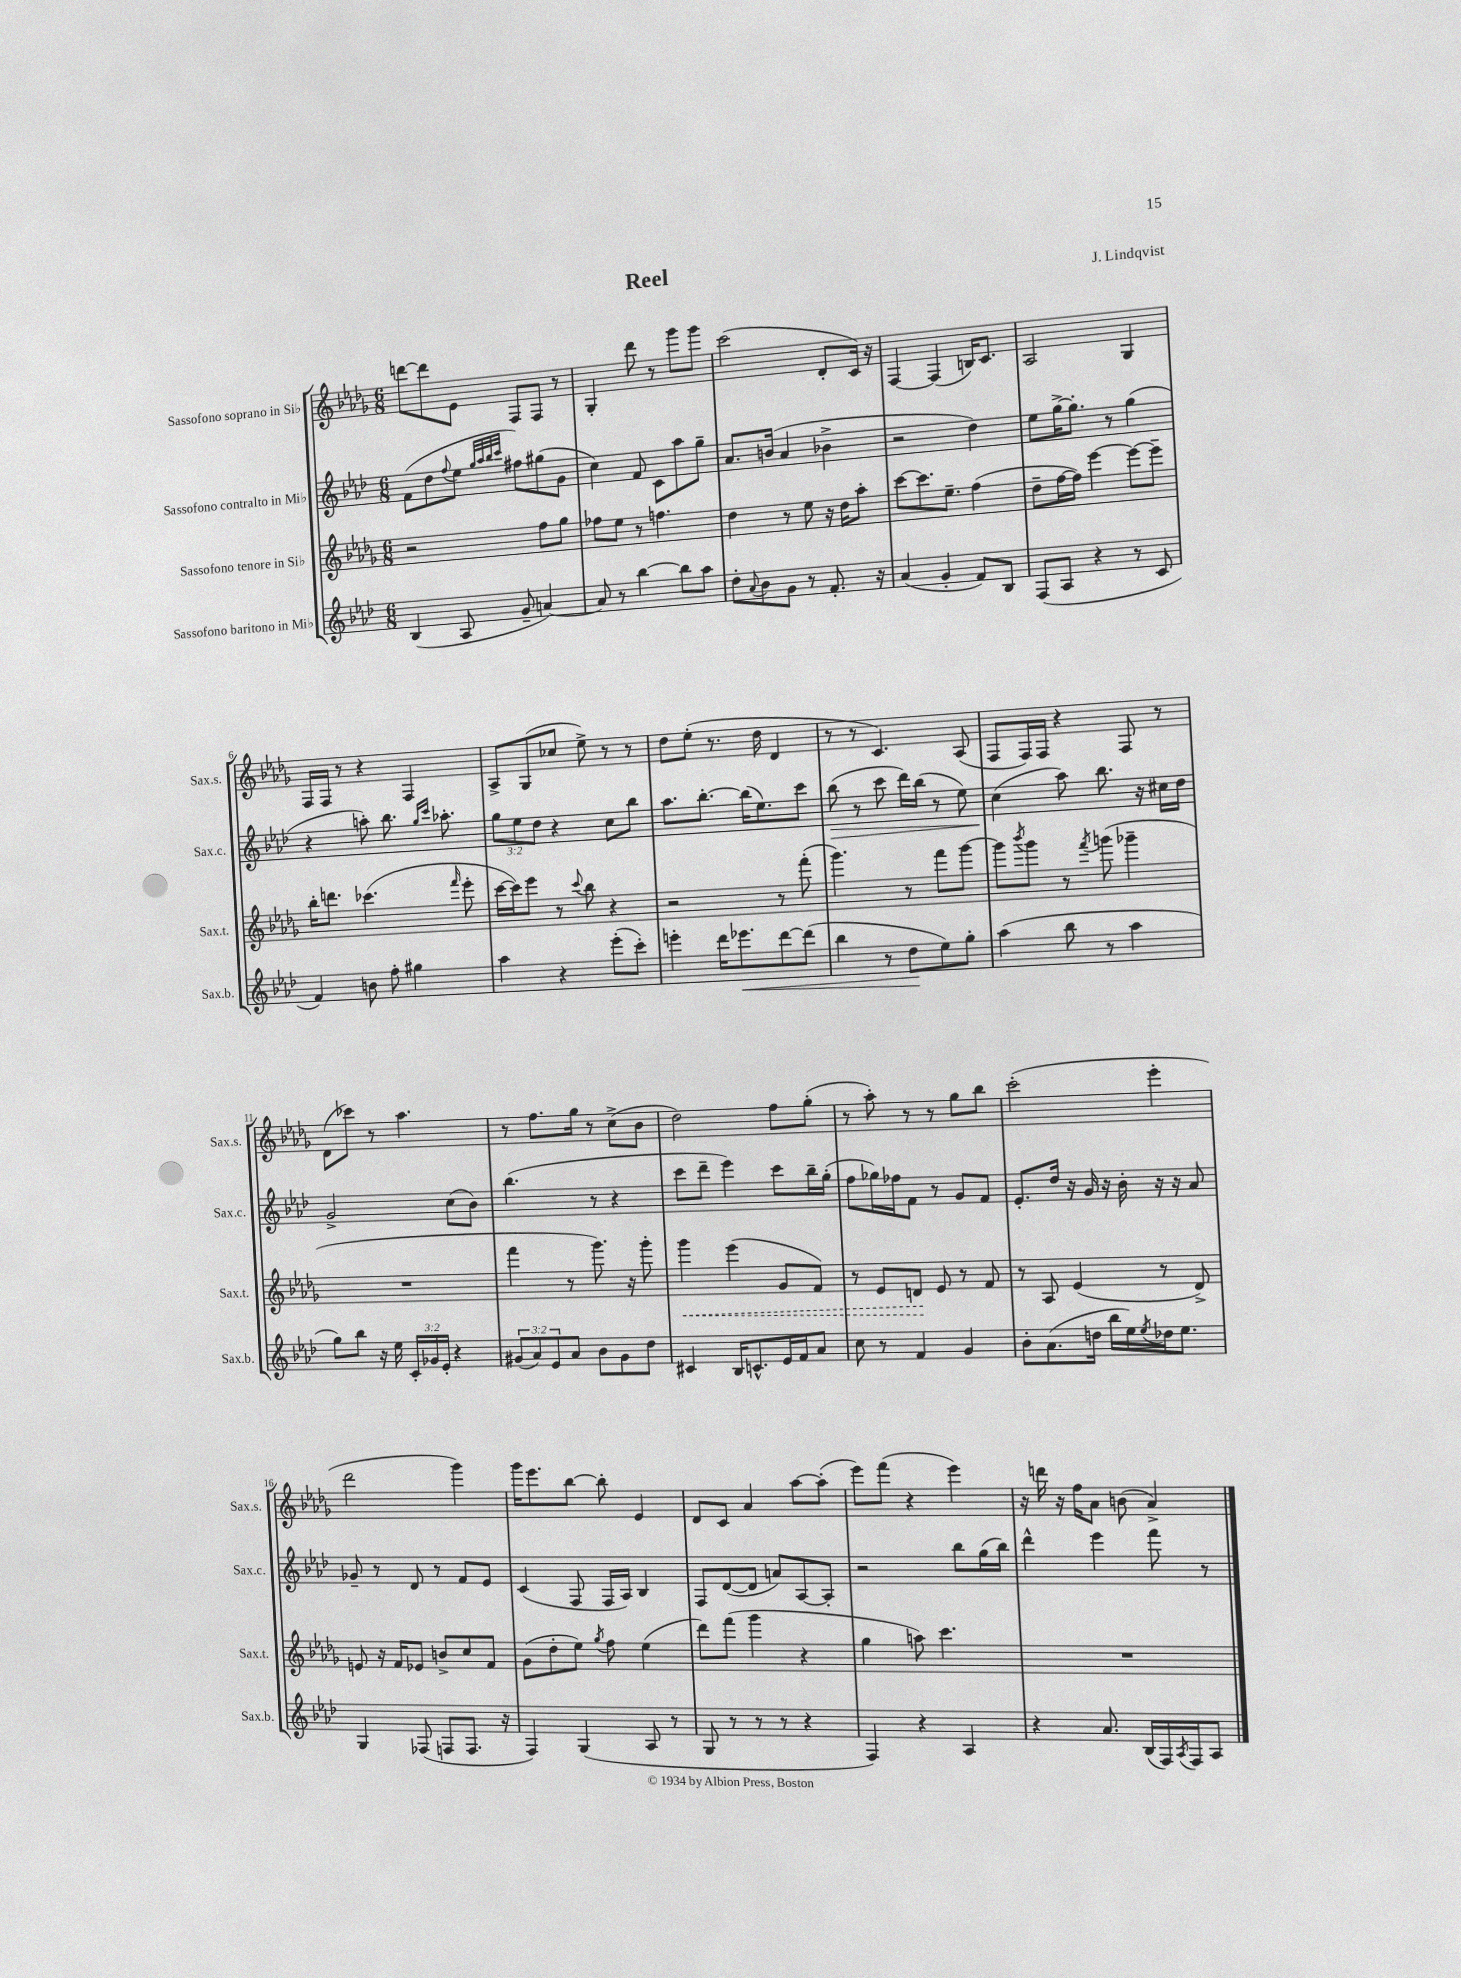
\header { title = "Reel" composer = "J. Lindqvist" }
<<
\new StaffGroup <<
\new Staff = "s0" \with { instrumentName = "Sassofono soprano in Sib" shortInstrumentName = "Sax.s." } {
    \clef treble \key des \major \numericTimeSignature \time 6/8
    d'''8~ d'''8 ees'8 f8 f8 r8 |
    ges4-. des'''8 r8 ges'''8 ges'''8 |
    c'''2( des'8-. c'16) r16 |
    f4~ f4( b16) c'8. |
    aes2 ges4 |
    f16 f16 r8 r4 f4 |
    aes8-> ges8( ces''8 ees''8->) r8 r8 |
    des''8 ees''8-.( r8. des''16 des'4 |
    r8 r8 c'4.) aes8( |
    f8 f16) f16 r4 f8 r8 |
    des'8( ces'''8) r8 aes''4. |
    r8 f''8. ges''16 r8 c''8->( bes'8 |
    des''2) f''8 ges''8-.( |
    r8 aes''8-.) r8 r8 ges''8 bes''8 |
    c'''2-.( ees'''4-. |
    des'''2 ges'''4) |
    ges'''16 ees'''8. bes''8~ bes''8-. ees'4 |
    des'8 c'8 aes'4 aes''8~ aes''8-.( |
    ees'''8) f'''8( r4 ees'''4) |
    r16 d'''16 r16 f''16 aes'8 b'8( aes'4->) \bar "|." |
}
\new Staff = "s1" \with { instrumentName = "Sassofono contralto in Mib" shortInstrumentName = "Sax.c." } {
    \clef treble \key aes \major \numericTimeSignature \time 6/8 \override Staff.TupletNumber.text = #tuplet-number::calc-fraction-text
    f'8( des''8 \appoggiatura { f''8 } ees''8 \grace { g''32 aes''32 bes''32 c'''32 } fis''8) gis''8( g'8 |
    c''4) f'8 c'8 aes''8 g''8-- |
    aes'8. b'16( aes'4 bes'4-> |
    r2 des''4) |
    ees''8 g''16~-> g''8.-. r8 g''4( |
    r4 a''8-.) bes''8. \grace { g''16 c'''16 } aes''8.-. |
    \tuplet 3/2 { g''8 ees''8 des''8 } r4 c''8 bes''8 |
    aes''8. bes''8.~-. bes''16( ees''8.) c'''8 |
    bes''8\>( r8 c'''8 des'''16) bes''16( r8 ees''8) |
    c''4\!( aes''8) bes''8. r16 cis''16 des''16 |
    g'2-> c''8( bes'8) |
    bes''4.( r8 r4 |
    c'''8 des'''8-- ees'''4) c'''8 bes''16-- g''16-.( |
    f''8 ges''16) fes''16 f'8 r8 g'8 f'8 |
    ees'8.-. des''16 r16 g'16 r16 bes'16-. r16 r16 aes'8 |
    ges'8-- r8 des'8 r8 f'8 ees'8 |
    c'4( f8 f16 aes16) bes4 |
    f8 des'8~( des'8 a'8) aes8~ aes8-. |
    r2 bes''8 g''16( bes''16) |
    des'''4-^ ees'''4 f'''8 r8 \bar "|." |
}
\new Staff = "s2" \with { instrumentName = "Sassofono tenore in Sib" shortInstrumentName = "Sax.t." } {
    \clef treble \key des \major \numericTimeSignature \time 6/8
    r2 f''8 ges''8 |
    fes''8 ees''8 r8 f''4. |
    des''4 r8 ees''8 r16 des''16 aes''8-. |
    c'''8~ c'''8. ees''8.-- f''4( |
    des''8-- f''16~ f''16) ees'''4~ ees'''8~ ees'''8-- |
    bes''16-. d'''8. ces'''4.( \grace { f'''16 } ees'''8-. |
    c'''16~ c'''16) ees'''8 r8 \appoggiatura { c'''8 } bes''8 r4 |
    r2 r8 f'''8-.( |
    ges'''4.) r8 f'''8 ges'''8~ |
    ges'''8 \acciaccatura { bes'''8 } ges'''8 r8 \acciaccatura { f'''8 } g'''8( ges'''4-- |
    R2. |
    f'''4 r8 ges'''8.) r16 ges'''8-. |
    \once \override Hairpin.style = #'dashed-line ges'''4\< ees'''4( ges'8 f'8) |
    r8 ees'8 d'8\! ees'8 r8 f'8 |
    r8 aes8 ees'4( r8 des'8->) |
    e'8 r16 f'16 ees'8 b'8-> c''8 f'8 |
    ges'8( des''8-. ees''8) \acciaccatura { ges''8 } f''8 ees''4( |
    des'''8) f'''8( ges'''4 r4 |
    ges''4 a''8) c'''4. |
    R2. \bar "|." |
}
\new Staff = "s3" \with { instrumentName = "Sassofono baritono in Mib" shortInstrumentName = "Sax.b." } {
    \clef treble \key aes \major \numericTimeSignature \time 6/8 \override Staff.TupletNumber.text = #tuplet-number::calc-fraction-text
    bes4( aes8 g'8-- a'4~) |
    a'8 r8 bes''4~ bes''8 aes''8 |
    des''8-. \appoggiatura { aes'8 } bes'8 g'8 r8 f'8.-. r16 |
    aes'4( g'4-. f'8) bes8 |
    f8( aes8 r4 r8 c'8 |
    f'4) b'8 f''8-. gis''4 |
    aes''4 r4 ees'''8-.( c'''8-.) |
    e'''4-. des'''16 ees'''8.\< des'''8~ des'''8( |
    bes''4 r8 des''8\! ees''8) g''8-. |
    aes''4( bes''8 r8 aes''4 |
    g''8) bes''8 r16 ees''16 \tuplet 3/2 { c'16-. ges'16 ees'16-. } r4 |
    \tuplet 3/2 { gis'8( aes'8) ees'8 } aes'8 bes'8 gis'8 des''8 |
    cis'4 bes16 c'8.-^ ees'16 f'16 aes'8 |
    c''8 r8 f'4 g'4 |
    bes'8-. aes'8.( d''16 bes''16 ees''16) \acciaccatura { ees''8 } des''16 ees''8. |
    g4 fes8( f8 f8. r16 |
    f4) g4( aes8 r8 |
    g8 r8 r8 r8 r4 |
    f4) r4 aes4 |
    r4 aes'8. bes16( f16) \acciaccatura { aes8 } f16 aes8 \bar "|." |
}
>>
>>
